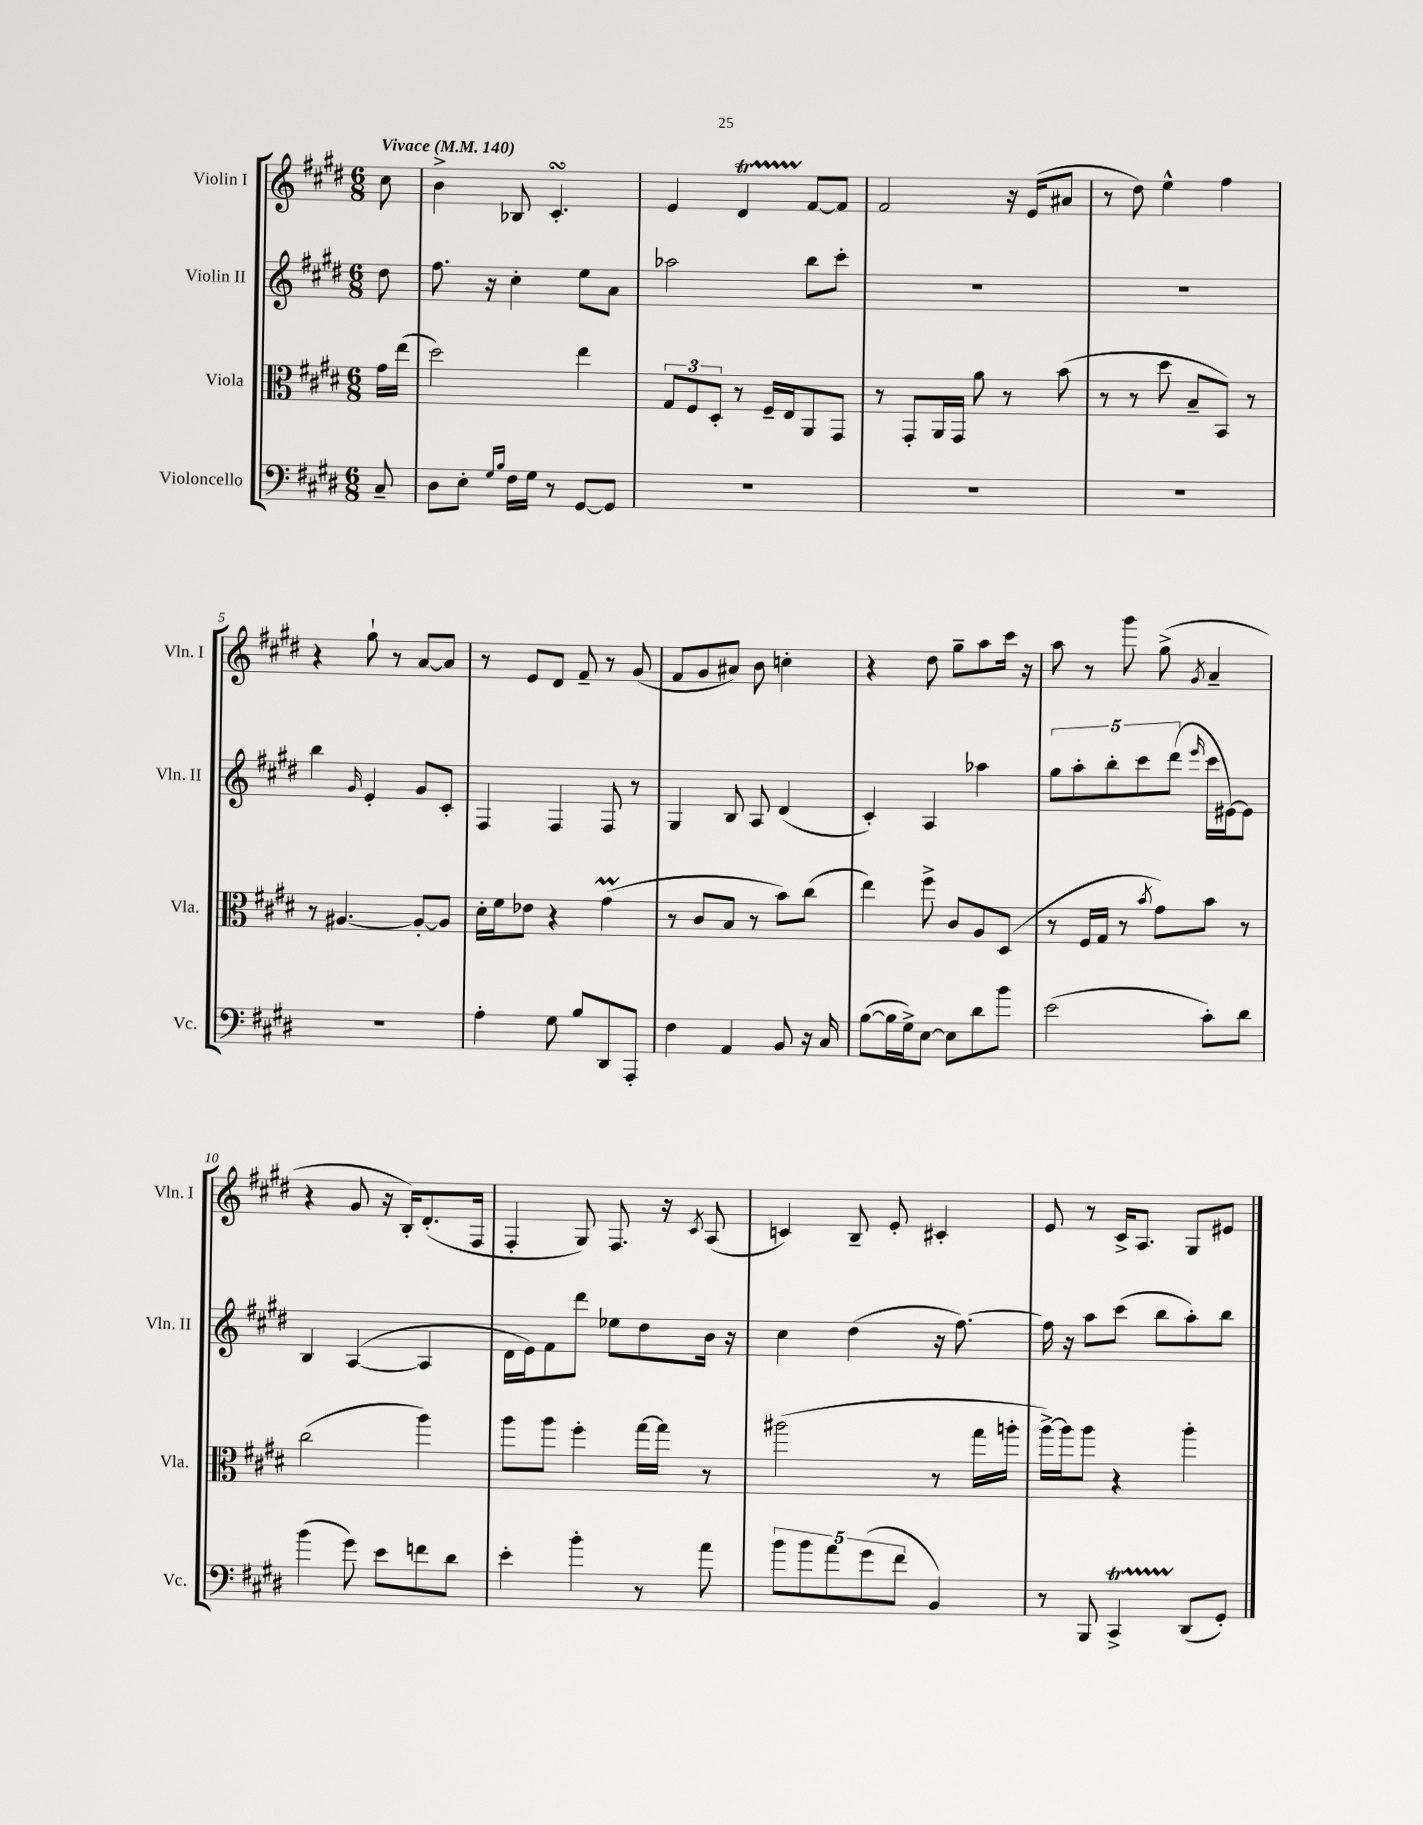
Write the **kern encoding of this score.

**kern	**kern	**kern	**kern
*staff4	*staff3	*staff2	*staff1
*clefF4	*clefC3	*clefG2	*clefG2
*k[f#c#g#d#]	*k[f#c#g#d#]	*k[f#c#g#d#]	*k[f#c#g#d#]
*M6/8	*M6/8	*M6/8	*M6/8
*MM140	*MM140	*MM140	*MM140
8C#~	16g#	8dd#	8cc#
.	(16ee	.	.
=	=	=	=
8D#	2dd#)	8.ff#	4b^
8E'	.	.	.
.	.	16r	.
16qqG#	.	.	.
16qqB	.	.	.
16F#	.	4cc#'	8B-
16G#	.	.	.
8r	.	.	4.c#'
[8GG#	4ee	8ee	.
8GG#]	.	8a	.
=	=	=	=
2.r	12G#	2aa-	4e
.	12F#	.	.
.	12D#'	.	.
.	8r	.	4d#
.	16F#~	.	.
.	16E	.	.
.	8AA	8bb	[8f#
.	8GG#	8ccc#'	8f#]
=	=	=	=
2.r	8r	2.r	2f#
.	8GG#'	.	.
.	16AA	.	.
.	16GG#	.	.
.	8a	.	.
.	8r	.	16r
.	.	.	(16e
.	(8b	.	8a#
=	=	=	=
2.r	8r	2.r	8r
.	8r	.	8dd#)
.	8dd#	.	4ee^^
.	8B~	.	.
.	8BB)	.	4ff#
.	8r	.	.
=	=	=	=
2.r	8r	4bb	4r
.	[4.A#	.	.
.	.	16qqg#	.
.	.	4e'	8gg#`
.	.	.	8r
.	8A#'_	8g#	[8a
.	8A#]	8c#'	8a]
=	=	=	=
4A'	16d#'	4F#	8r
.	16f#	.	.
.	8e-	.	8e
8G#	4r	4F#	8d#
8B	.	.	8f#~
8DD#	(4g#	8F#	8r
8AAA'	.	8r	(8g#
=	=	=	=
4F#	8r	4G#	8f#
.	8c#	.	8g#
4AA	8B	8B	8a#)
.	8r	8A	8b
8BB	8b)	(4d#	4cc'
16r	(8cc#	.	.
16C#	.	.	.
=	=	=	=
([8B	4ee)	4c#')	4r
16B]	.	.	.
16G#^)	.	.	.
[8E	8ff#^	4A	8dd#
8E]	8c#	.	8gg#~
8d#	8A	4aa-	8aa
8b	(8D#	.	16ccc#
.	.	.	16r
=	=	=	=
(2e	8r	10gg#	8aa
.	.	10aa'	.
.	16F#	.	8r
.	16G#	.	.
.	.	10bb'	.
.	8r	.	8ggg#
.	.	10ccc#	.
.	8qb	.	.
.	8g#)	.	(8gg#^
.	.	(10ddd#	.
.	.	16qqeee	8qg#
8c#')	8b	16ccc#	4a~
.	.	[16e#)	.
8d#	8r	8e#]	.
=	=	=	=
(4b	(2cc#	4B	4r
8g#)	.	([4A	8g#
8e	.	.	16r
.	.	.	16B')
8f	4aa)	4A]	(8.d#'
8d#	.	.	.
.	.	.	16F#
=	=	=	=
4e'	8aa	16d#	4F#'
.	.	16e)	.
.	8aa	8f#	.
4b'	4ff#'	8ddd#	8G#)
.	.	8ee-	8.F#
8r	[16gg#	8dd#	.
.	16gg#]	.	16r
.	.	.	8qc#
8a	8r	16b	(8A
.	.	16r	.
=	=	=	=
10b	(2aa#	4cc#	4c)
10b	.	.	.
10a	.	.	.
.	.	(4dd#	8B~
(10g#	.	.	.
.	.	.	8e'
10f#	.	.	.
4BB)	8r	16r	4c#'
.	.	[8.ff#)	.
.	16gg#	.	.
.	16aa'	.	.
=	=	=	=
8r	[16aa^)	16ff#]	8e
.	16aa]	16r	.
8BBB	8aa	8aa	8r
4CC#^	4r	(8ccc#	16c#^
.	.	.	8.A
.	.	8bb	.
(8DD#	4aa'	8aa')	8G#
8GG#')	.	8bb	8e#
==	==	==	==
*-	*-	*-	*-
